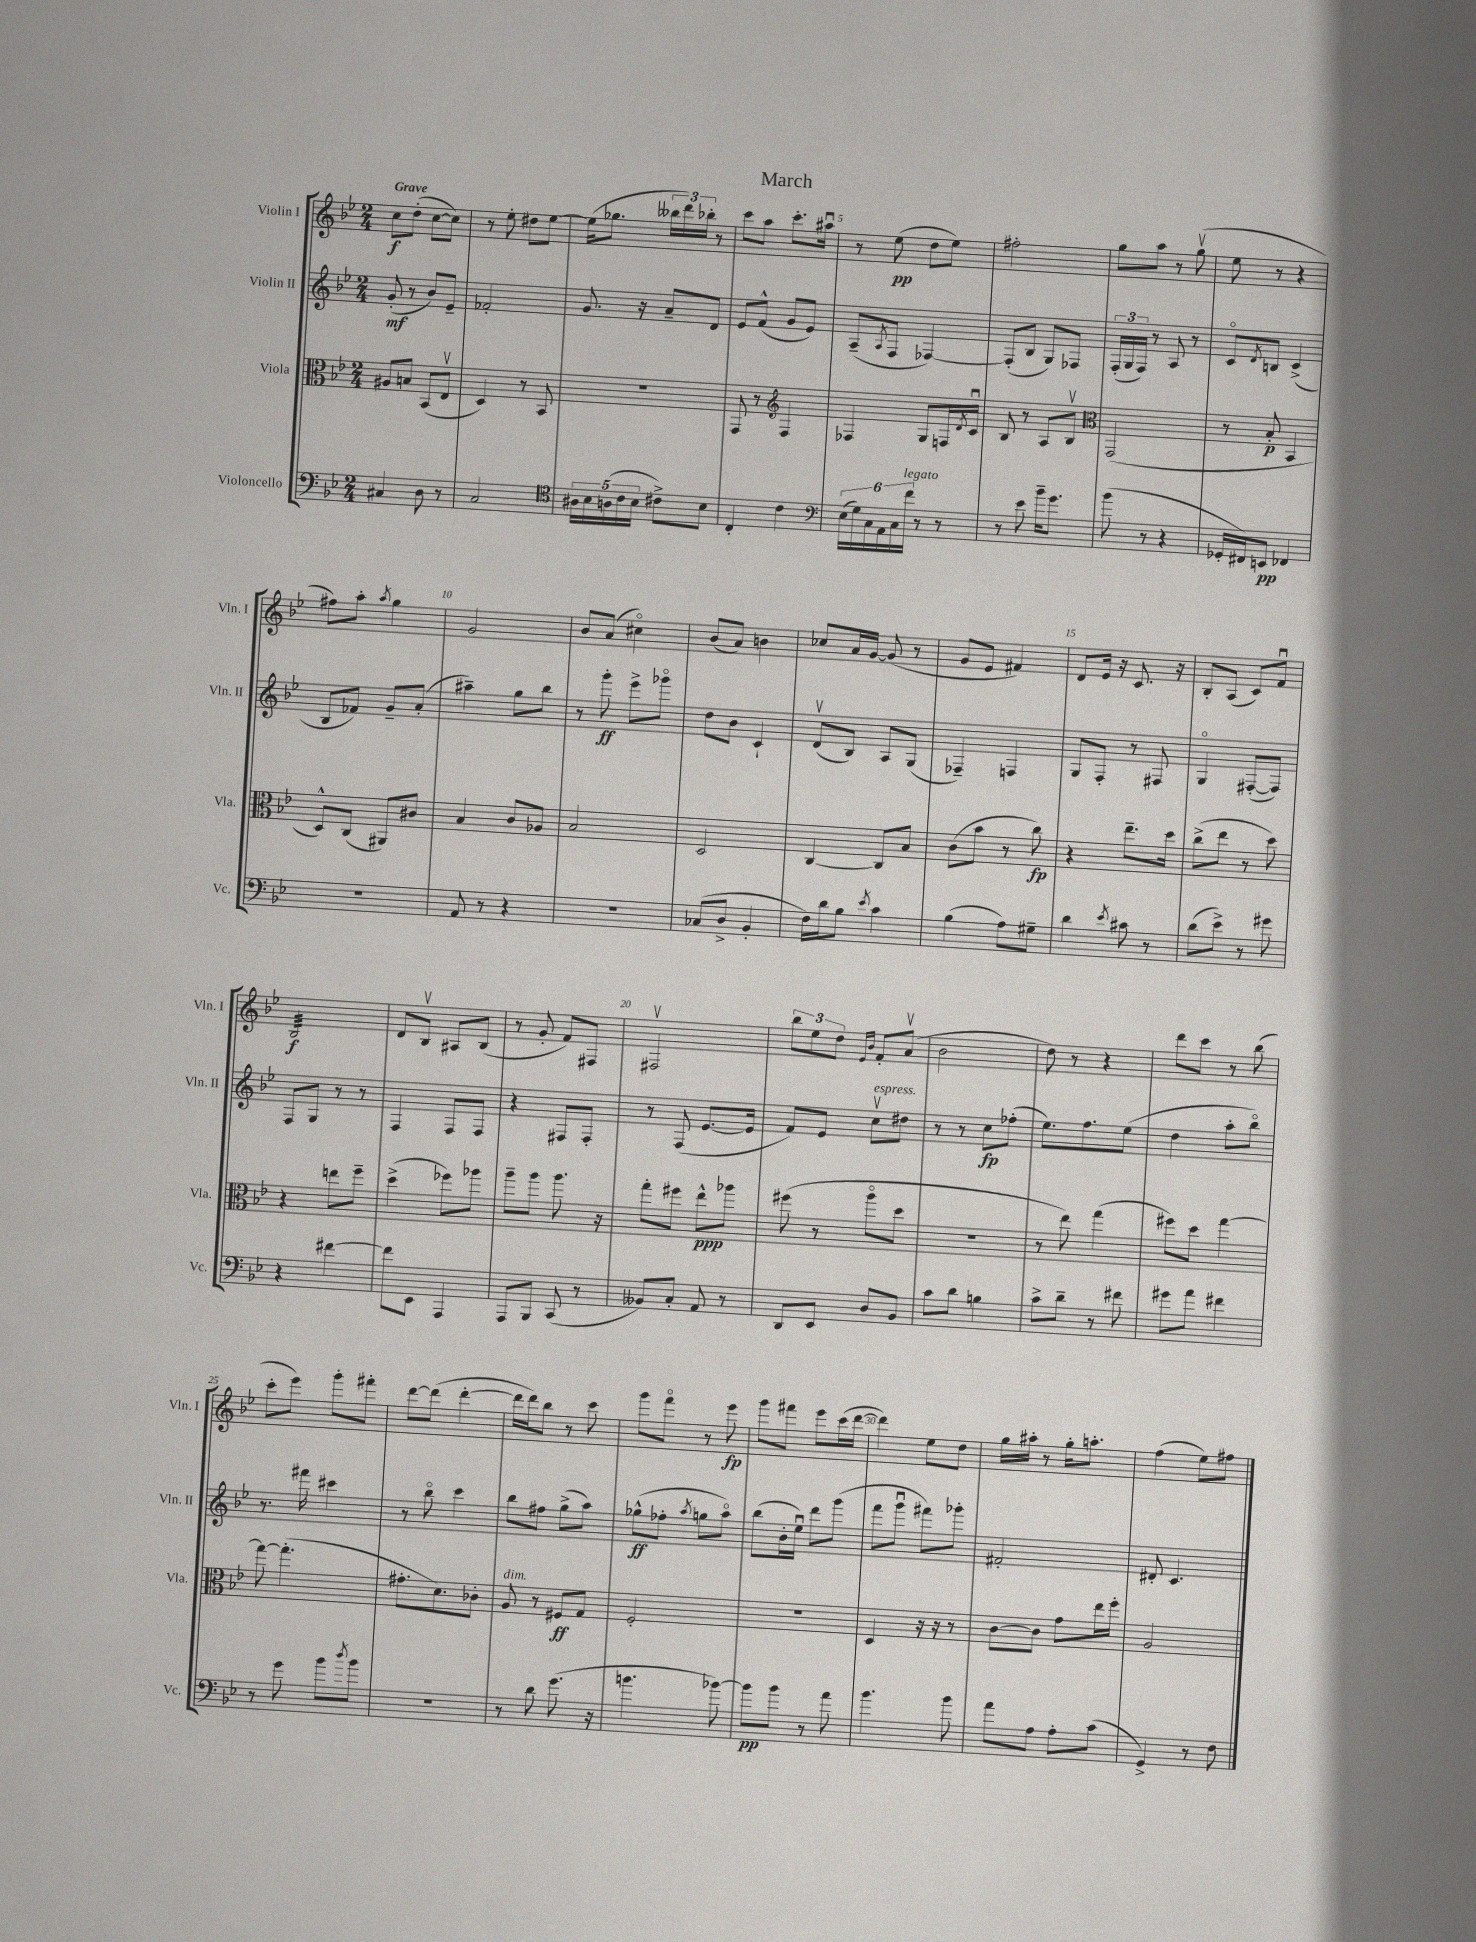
\header { title = "March" }
<<
\new StaffGroup <<
\new Staff = "s0" \with { instrumentName = "Violin I" shortInstrumentName = "Vln. I" } {
    \clef treble \key bes \major \numericTimeSignature \time 2/4 \tempo "Grave"
    c''8\f d''8-.( c''8~ c''8) |
    r8 ees''8-. dis''8 ees''8~ |
    ees''16( ges''8. \tuplet 3/2 { beses''16 d'''16) bes''16-. } r8 |
    c'''8 a''8 c'''8.-. ais''16\downbow |
    r8 ees''8\pp( d''8 ees''8) |
    fis''2-. |
    g''8 a''8 r8 g''8\upbow( |
    ees''8 r8 r4 |
    fis''8) a''8-. \acciaccatura { a''8 } g''4 |
    g'2 |
    bes'8 a'8( cis''4\flageolet) |
    bes'8( a'8) b'4 |
    ces''8 a'16 g'16~ g'8( r8 |
    g'8 ees'8 fis'4) |
    d'8 ees'16 r16 c'8. r16 |
    bes8-. a8( c'8) f'8\downbow |
    bes2:32\f |
    d'8 bes8\upbow ais8 bes8( |
    r8 g'8-. f'8) fis8 |
    fis2\upbow |
    \tuplet 3/2 { bes''8 ees''8 d''8 } \grace { ees'16 bes'16 } f'8-. a'8\upbow( |
    bes'2 |
    d''8) r8 r4 |
    d'''8 c'''8 r8 bes''8( |
    c'''8-. ees'''8) g'''8-. fis'''8-. |
    d'''8~ d'''8( d'''4~-. |
    d'''16 d'''16) bes''8 r8 c'''8 |
    g'''8 f'''8\flageolet r8 ees'''8\fp |
    g'''8 fis'''8 ees'''8 c'''16( d'''16~ |
    d'''4) ees''8 d''8 |
    g''16 ais''16-. r8 g''16-. a''8.-. |
    f''4( ees''8) fis''8 \bar "|." |
}
\new Staff = "s1" \with { instrumentName = "Violin II" shortInstrumentName = "Vln. II" } {
    \clef treble \key bes \major \numericTimeSignature \time 2/4
    g'8-.\mf( r8 bes'8) ees'8-- |
    fes'2-. |
    g'8. r16 a'8-- d'8 |
    ees'8 f'8-^( g'8 ees'8) |
    a8--( \acciaccatura { a8 } f8 fes4~) |
    fes8-.( bes8 g8) fes8 |
    \tuplet 3/2 { f16-.( g16 f16) } r8 a8 r8 |
    c'8\flageolet \acciaccatura { d'8 } b8 c'4->( |
    bes8 fes'8) g'8-- a'8-.( |
    ais''4--) g''8 bes''8 |
    r8 g'''8-.\ff ees'''8-> ges'''8\flageolet |
    d''8 bes'8 c'4-! |
    d'8\upbow( bes8) a8 g8( |
    fes4--) f4 |
    g8 f8-. r8 fis8 |
    g4\flageolet fis8~-.( fis8) |
    f8 g8 r8 r8 |
    f4 f8 f8 |
    r4 fis8 fis8-. |
    r8 f8( ees'8.~ ees'16 |
    f'8) ees'8 c''8\upbow^\markup { \italic "espress." } dis''8 |
    r8 r8 c''8\fp fes''8-.( |
    ees''8.) f''8. ees''8( |
    d''4 a''8-. bes''8\flageolet) |
    r8. fis'''16 cis'''4 |
    r8 bes''8\flageolet c'''4 |
    bes''8 fis''8 g''8->( a''8) |
    ges''8-^\ff( fes''8-. \acciaccatura { a''8 } g''8 a''8\flageolet) |
    bes''8( bes'16-. ees''16\downbow) d'''8 g'''8( |
    f'''8 g'''8\downbow fis'''8) ges'''8-. |
    fis'2-. |
    dis'8-. c'4. \bar "|." |
}
\new Staff = "s2" \with { instrumentName = "Viola" shortInstrumentName = "Vla." } {
    \clef alto \key bes \major \numericTimeSignature \time 2/4
    ais8 b8 bes,8( ees8\upbow |
    d4) r8 bes,8 |
    r2 |
    g,8 r8 \clef treble f4 |
    fes4 g8 f16 \acciaccatura { d'8 } c'16\downbow |
    bes8 r8 a8 bes8\upbow |
    \clef alto g,2( |
    r8 bes8-.\p bes,4 |
    d8-^) c8( ais,8) cis'8 |
    bes4 c'8 aes8 |
    bes2 |
    d2 |
    c4~ c8 bes8 |
    c'8( bes'8 r8 c''8\fp) |
    r4 ees''8.-- d''16 |
    c''8->( ees''8 r8 d''8) |
    r4 e''8 f''8-- |
    d''4->( fes''8) aes''8 |
    a''8-- a''8 a''8. r16 |
    g''8-. fis''8 ees''8-^\ppp aes''8 |
    fis''8( r8 a''8\flageolet d''8 |
    R2 |
    r8 ees''8) g''4( |
    fis''8) d''8 g''4~ |
    g''8~ g''4.-.( |
    gis'8.-. d'8.) ces'8-. |
    a8^\markup { \italic "dim." } r8 fis8\ff g8 |
    f2-. |
    R2 |
    d4 r16 r16 r8 |
    c'8~ c'8 g'8 ees''16 f''16-. |
    a2 \bar "|." |
}
\new Staff = "s3" \with { instrumentName = "Violoncello" shortInstrumentName = "Vc." } {
    \clef bass \key bes \major \numericTimeSignature \time 2/4
    cis4 d8 r8 |
    c2 |
    \clef tenor \tuplet 5/4 { ais16 bes16 a16( c'16 bes16 } cis'8->) bes8 |
    c4-. c'4 |
    \clef bass \tuplet 6/4 { ees16( g16) c16 a,16 c16 f'16^\markup { \italic "legato" } } r8 r8 |
    r8 ees'8 bes'16-- g'8. |
    bes'8( r8 r4 |
    ges,16-. fis,16) e,8\pp fes,4 |
    r2 |
    a,8 r8 r4 |
    r2 |
    ces8( d8-> bes,4-. |
    f16) d'16 bes8 \acciaccatura { ees'8 } c'4 |
    bes4( a8) gis8-- |
    d'4 \acciaccatura { ees'8 } cis'8 r8 |
    d'8( ees'8->) r8 gis'8 |
    r4 fis'4~ |
    fis'8 ees,8 a,,4 |
    a,,8 bes,,8 c,8( r8 |
    beses,8) c8-. a,8 r8 |
    d,8 ees,8 d8 bes,8 |
    c'8 d'8 b4 |
    c'8-> d'8-- r8 fis'8 |
    gis'8 a'8 fis'4 |
    r8 g'8 bes'8 \acciaccatura { d''8 } bes'8 |
    r2 |
    r8 d'8 g'8.( r16 |
    b'4. bes'8~) |
    bes'8\pp bes'8 r8 a'8 |
    bes'4. bes'8 |
    a'8 a8 a8-. c'8( |
    g,4->) r8 f8 \bar "|." |
}
>>
>>
\layout { \context { \Score \override BarNumber.break-visibility = ##(#f #t #t) barNumberVisibility = #(every-nth-bar-number-visible 5) } }
